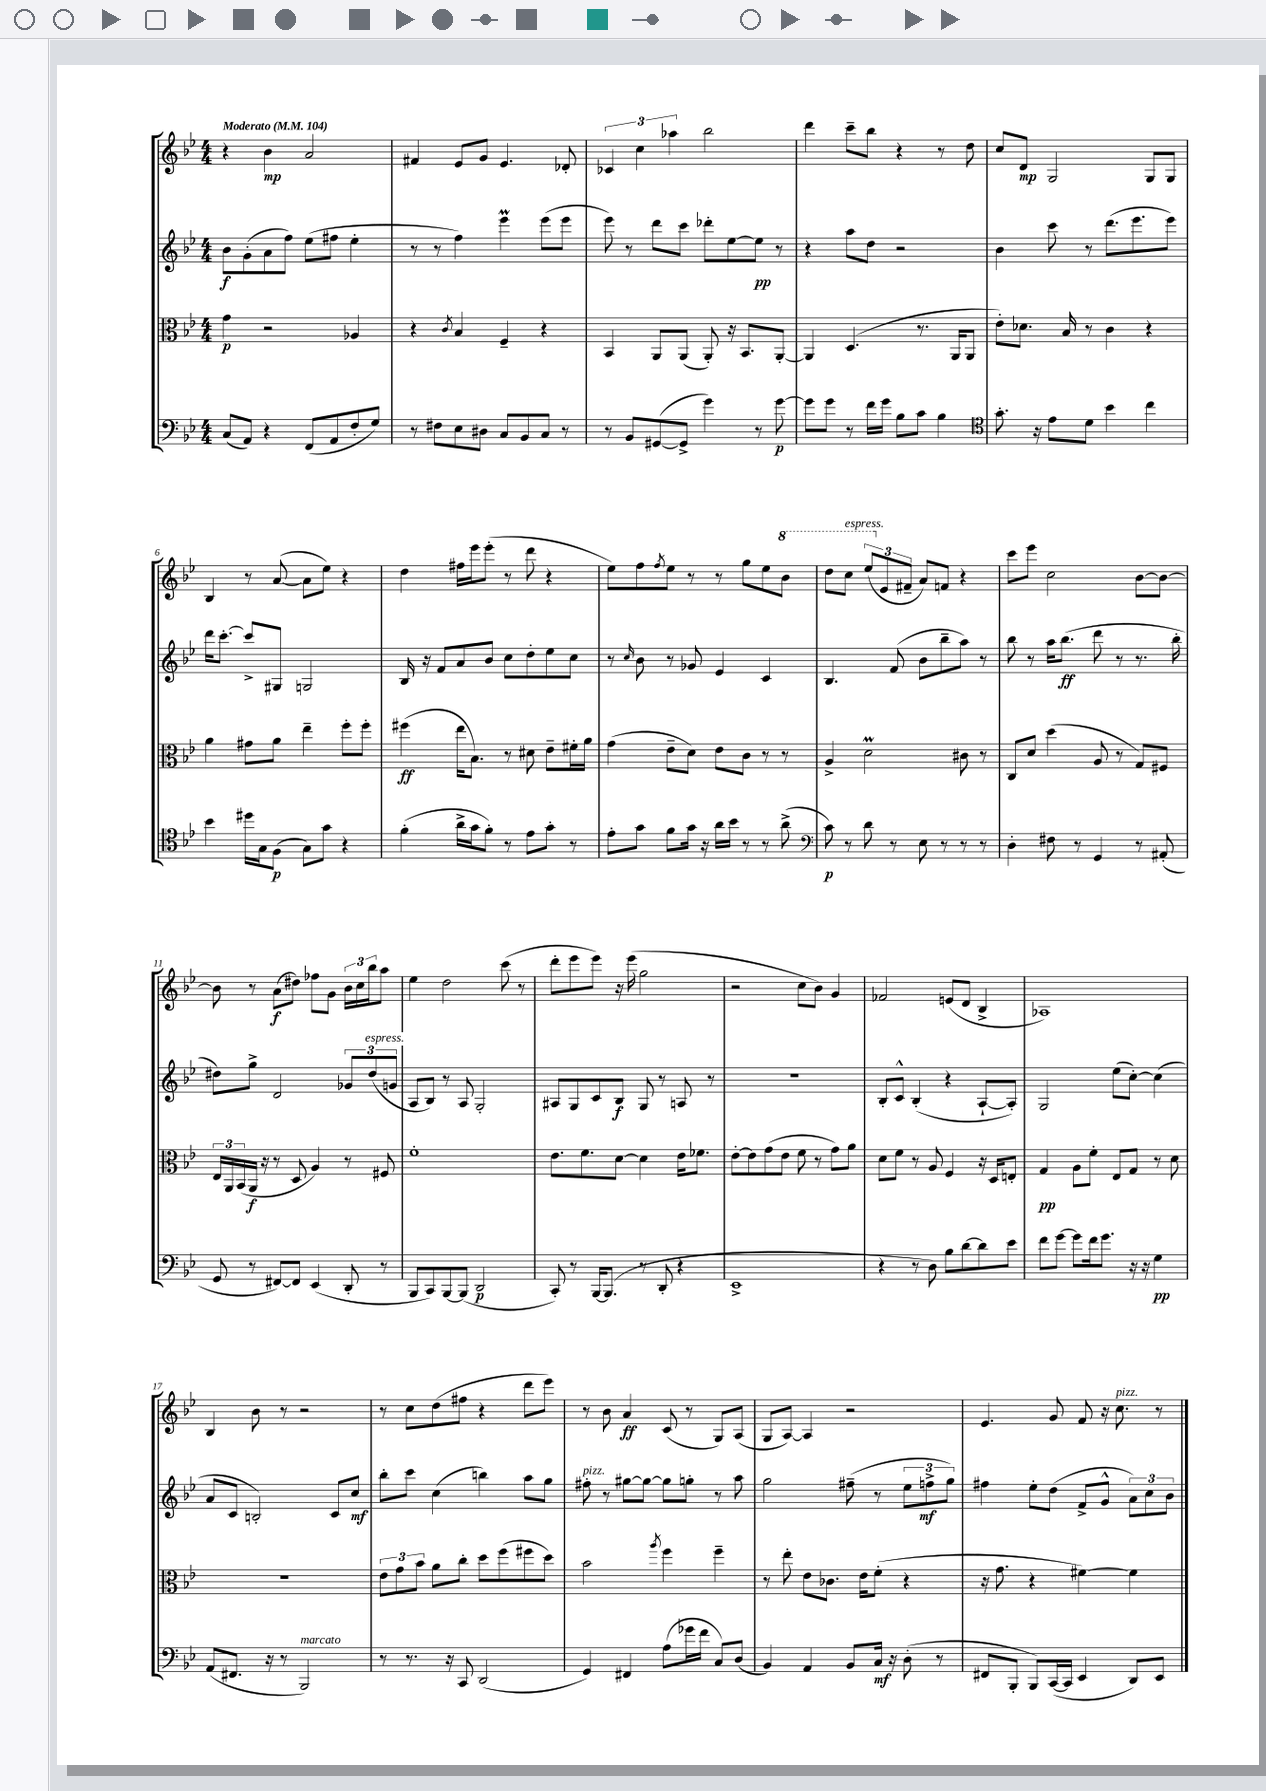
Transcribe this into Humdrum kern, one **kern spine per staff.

**kern	**dynam	**kern	**dynam	**kern	**dynam	**kern	**dynam
*part4	*part4	*part3	*part3	*part2	*part2	*part1	*part1
*staff4	*staff4	*staff3	*staff3	*staff2	*staff2	*staff1	*staff1
*clefF4	*	*clefC3	*	*clefG2	*	*clefG2	*
*k[b-e-]	*	*k[b-e-]	*	*k[b-e-]	*	*k[b-e-]	*
*M4/4	*	*M4/4	*	*M4/4	*	*M4/4	*
*MM104	*	*MM104	*	*MM104	*	*MM104	*
=1	=1	=1	=1	=1	=1	=1	=1
!	!	!	!	!	!	!LO:TX:a:B:t=Moderato	!
(8C/L	.	4g\	p	8b-\L	f	4r	.
8AA/J)	.	.	.	(8g'\	.	.	.
4r	.	2r	.	8a\	.	4b-\	mp
.	.	.	.	8ff\J)	.	.	.
(8FF/L	.	.	.	(8ee-\L	.	2a/	.
8AA/	.	.	.	8ff#X\J	.	.	.
8F'/	.	4A-X/	.	4ee-'\	.	.	.
8G/J)	.	.	.	.	.	.	.
=2	=2	=2	=2	=2	=2	=2	=2
8r	.	4r	.	8r	.	4f#X/	.
8F#X\L	.	.	.	8r	.	.	.
.	.	8qc/	.	.	.	.	.
8E-\	.	4B-/	.	4ff\)	.	8e-/L	.
8D#X\J	.	.	.	.	.	8g/J	.
8C/L	.	4F~/	.	4eee-M\	.	4.e-/	.
8BB-/	.	.	.	.	.	.	.
8C/J	.	4r	.	(8eee-\L	.	.	.
8r	.	.	.	8eee-\J	.	8d-X'/	.
=3	=3	=3	=3	=3	=3	=3	=3
8r	.	4BB-/	.	8eee-\)	.	6c-X/	.
8BB-/L	.	.	.	8r	.	.	.
.	.	.	.	.	.	6cc\	.
([8GG#X/	.	8AA/L	.	8ddd\L	.	.	.
.	.	.	.	.	.	6aa-X\	.
8GG#^/J]	.	(8AA/J	.	8ccc\J	.	.	.
4g\)	.	8AA'/)	.	8ddd-X'\L	.	2bb-\	.
.	.	16r	.	[8ee-\	.	.	.
.	.	8.BB-/L	.	.	.	.	.
8r	.	.	.	8ee-\J]	pp	.	.
[8g\	p	[8AA'/J	.	8r	.	.	.
=4	=4	=4	=4	=4	=4	=4	=4
8g\L]	.	4AA/]	.	4r	.	4ddd\	.
8g\J	.	.	.	.	.	.	.
8r	.	(4.D/	.	8aa\L	.	8ccc~\L	.
16f\LL	.	.	.	8dd\J	.	8bb-\J	.
16g\JJ	.	.	.	.	.	.	.
8B-\L	.	.	.	2r	.	4r	.
8c\J	.	8.r	.	.	.	.	.
4B-\	.	.	.	.	.	8r	.
.	.	16AA/KL	.	.	.	.	.
.	.	8AA/J	.	.	.	8dd\	.
=5	=5	=5	=5	=5	=5	=5	=5
*clefC4	*	*	*	*	*	*	*
8.g'\	.	8e-'\L)	.	4b-\	.	8cc/L	.
.	.	8.d-X\J	.	.	.	8d/J	mp
16r	.	.	.	.	.	.	.
8e-\L	.	.	.	8ccc\	.	2G/	.
.	.	16B-/	.	.	.	.	.
8d\J	.	8r	.	8r	.	.	.
4b-\	.	4c\	.	(8.ddd\L	.	.	.
.	.	.	.	8.eee-\	.	.	.
4cc\	.	4r	.	.	.	8G/L	.
.	.	.	.	8eee-\J)	.	8G/J	.
!!LO:LB:g=z
=6	=6	=6	=6	=6	=6	=6	=6
4b-\	.	4a\	.	16ddd\KL	.	4B-/	.
.	.	.	.	[8.ccc'\J	.	.	.
16dd#X\LL	.	8g#X\L	.	8ccc^/L]	.	8r	.
16G\J	.	.	.	.	.	.	.
(8F\J	p	8a\J	.	8G#X/J	.	([8a/	.
8G\L)	.	4ee-~\	.	2Gn/	.	8a\L]	.
8g\J	.	.	.	.	.	8ee-\J)	.
4r	.	8ff'\L	.	.	.	4r	.
.	.	8ff'\J	.	.	.	.	.
=7	=7	=7	=7	=7	=7	=7	=7
(4f'\	.	(4ff#X\	ff	16B-/	.	4dd\	.
.	.	.	.	16r	.	.	.
.	.	.	.	8f/L	.	.	.
16a^\LL	.	16ee-\KL	.	8a/	.	16ff#X\LL	.
16g\J	.	8.B-\J)	.	.	.	16eee-\J	.
8f'\J)	.	.	.	8b-/J	.	(8eee-'\J	.
8r	.	8r	.	8cc\L	.	8r	.
8e-\L	.	8d#X\	.	8dd'\	.	8ddd\	.
8g'\J	.	8e-~\L	.	8ee-\	.	4r	.
8r	.	16f#X'\L	.	8cc\J	.	.	.
.	.	16a\JJ	.	.	.	.	.
=8	=8	=8	=8	=8	=8	=8	=8
8e-'\L	.	(4g\	.	8r	.	8ee-\L)	.
.	.	.	.	16qqcc/	.	.	.
8g\J	.	.	.	8b-\	.	8ff\	.
.	.	.	.	.	.	8qff/	.
8f\L	.	8e-~\L	.	8r	.	8ee-\J	.
16g\Jk	.	8d\J)	.	8g-X/	.	8r	.
16r	.	.	.	.	.	.	.
16a\LL	.	8e-\L	.	4e-/	.	8r	.
16b-\JJ	.	.	.	.	.	.	.
8r	.	8c\J	.	.	.	8gg\L	.
8r	.	8r	.	4c/	.	8ee-\	.
*	*	*	*	*	*	*8va	*
(8a^\	.	8r	.	.	.	8bb-\J	.
=9	=9	=9	=9	=9	=9	=9	=9
*clefF4	*	*	*	*	*	*	*
8c\)	p	4A^/	.	4.B-/	.	8ddd\L	.
!	!	!	!	!	!	!LO:TX:a:i:t=espress.	!
8r	.	.	.	.	.	8ccc\J	.
8d\	.	2dm\	.	.	.	(12eee-/L	.
*	*	*	*	*	*	*X8va	*
.	.	.	.	.	.	12e-/	.
8r	.	.	.	(8f/	.	.	.
.	.	.	.	.	.	12f#X~/J	.
8E-\	.	.	.	8b-\L	.	8a/L)	.
8r	.	.	.	8bb-~\	.	8fn/J	.
8r	.	8c#X\	.	8aa\J)	.	4r	.
8r	.	8r	.	8r	.	.	.
=10	=10	=10	=10	=10	=10	=10	=10
4D'\	.	8C/L	.	8bb-\	.	8ccc\L	.
.	.	8d/J	.	8r	.	8eee-\J	.
8F#X\	.	(4dd\	.	16aa\KL	.	2cc\	.
.	.	.	.	(8.bb-\J	ff	.	.
8r	.	.	.	.	.	.	.
4GG/	.	8A/	.	8ddd\	.	.	.
.	.	8r	.	8r	.	.	.
8r	.	8G/L)	.	8.r	.	[8b-\L	.
(8AA#X'/	.	8F#X/J	.	.	.	8b-\J_	.
.	.	.	.	16bb-'\	.	.	.
!!LO:LB:g=z
=11	=11	=11	=11	=11	=11	=11	=11
8GG/	.	24E-/LL	.	8dd#X\L)	.	8b-\]	.
.	.	24AA/	.	.	.	.	.
.	.	(24BB-/	.	.	.	.	.
8r	.	16AA/JJ	f	8gg^\J	.	8r	.
.	.	16r	.	.	.	.	.
[8FF#X/L)	.	8r	.	2d/	.	(8a\L	f
8FF#/J]	.	8D/	.	.	.	8dd#X\J)	.
(4EE-/	.	4A/)	.	.	.	8ff-X\L	.
.	.	.	.	.	.	8g\J	.
8DD'/	.	8r	.	12g-X/L	.	24b-\LL	.
.	.	.	.	.	.	24cc\	.
!	!	!	!	!LO:TX:a:i:t=espress.	!	!	!
.	.	.	.	(12dd#/	.	24bb-\J	.
8r	.	8F#X/	.	.	.	8aa\J	.
.	.	.	.	12gn/J	.	.	.
=12	=12	=12	=12	=12	=12	=12	=12
8BBB-/L	.	1f'	.	8A/L	.	4ee-\	.
8CC/)	.	.	.	8B-/J)	.	.	.
[8BBB-/	.	.	.	8r	.	2dd\	.
(8BBB-/J]	.	.	.	8A/	.	.	.
2DD/	p	.	.	2G'/	.	.	.
.	.	.	.	.	.	(8ccc\	.
.	.	.	.	.	.	8r	.
=13	=13	=13	=13	=13	=13	=13	=13
8CC'/)	.	8.e-\L	.	8A#X/L	.	8ddd'\L	.
8r	.	.	.	8G/	.	8eee-\	.
.	.	8.f\	.	.	.	.	.
[16BBB-/KL	.	.	.	8c/	.	8eee-\J)	.
(8.BBB-/J]	.	.	.	.	.	.	.
.	.	[8d\J	.	8B-/J	f	16r	.
.	.	.	.	.	.	(16eee-\	.
8r	.	4d\]	.	8G/	.	2gg\	.
8DD'/	.	.	.	8r	.	.	.
4r	.	16e-\KL	.	8An/	.	.	.
.	.	8.f-X\J	.	.	.	.	.
.	.	.	.	8r	.	.	.
=14	=14	=14	=14	=14	=14	=14	=14
1EE-^	.	[8e-'\L	.	1r	.	2r	.
.	.	8e-\]	.	.	.	.	.
.	.	(8g\	.	.	.	.	.
.	.	8e-\J	.	.	.	.	.
.	.	8f\	.	.	.	8cc\L	.
.	.	8r	.	.	.	8b-\J)	.
.	.	8g\L)	.	.	.	4g/	.
.	.	8a\J	.	.	.	.	.
=15	=15	=15	=15	=15	=15	=15	=15
4r	.	8d\L	.	8B-'/L	.	2f-X/	.
.	.	8f\J	.	8c^^/J	.	.	.
8r	.	8r	.	(4B-'/	.	.	.
8D\)	.	8A/	.	.	.	.	.
8B-\L	.	4F/	.	4r	.	(8en/L	.
[8d\	.	.	.	.	.	8d/J	.
8d\]	.	16r	.	[8A`/L	.	4B-^/	.
.	.	16D/KL	.	.	.	.	.
8e-\J	.	8En'/J	.	8A'/J])	.	.	.
=16	=16	=16	=16	=16	=16	=16	=16
8f\L	.	4G/	pp	2G/	.	1A-X)	.
[8g\J	.	.	.	.	.	.	.
8g\L]	.	8A\L	.	.	.	.	.
16f\k	.	8f'\J	.	.	.	.	.
8.g\J	.	.	.	.	.	.	.
.	.	8E-/L	.	(8ee-\L	.	.	.
16r	.	8G/J	.	[8cc'\J)	.	.	.
16r	.	.	.	.	.	.	.
4G\	pp	8r	.	(4cc\]	.	.	.
.	.	8d\	.	.	.	.	.
!!LO:LB:g=z
=17	=17	=17	=17	=17	=17	=17	=17
(8AA/L	.	1r	.	8a/L	.	4B-/	.
8.FF#X/J	.	.	.	8c/J	.	.	.
.	.	.	.	2Bn'/)	.	8b-\	.
16r	.	.	.	.	.	.	.
8r	.	.	.	.	.	8r	.
!LO:TX:a:i:t=marcato	!	!	!	!	!	!	!
2BBB-/)	.	.	.	.	.	2r	.
.	.	.	.	8c/L	.	.	.
.	.	.	.	8cc/J	mf	.	.
=18	=18	=18	=18	=18	=18	=18	=18
8r	.	12e-\L	.	8bb-'\L	.	8r	.
.	.	12g\	.	.	.	.	.
8.r	.	.	.	8ccc\J	.	8cc\L	.
.	.	12b-\J	.	.	.	.	.
.	.	8a\L	.	(4cc\	.	(8dd\	.
16r	.	.	.	.	.	.	.
8CC/	.	8cc'\J	.	.	.	8ff#X\J	.
(2DD/	.	8dd\L	.	4bbn\)	.	4r	.
.	.	(8ff\	.	.	.	.	.
.	.	8ff#X\	.	8aa\L	.	8ddd\L	.
.	.	8dd\J)	.	8gg\J	.	8eee-\J)	.
=19	=19	=19	=19	=19	=19	=19	=19
!	!	!	!	!LO:TX:a:i:t=pizz.	!	!	!
4GG/)	.	2b-\	.	8ff#X'\	.	8r	.
.	.	.	.	8r	.	8b-\	.
4FF#X/	.	.	.	[8gg#X\L	.	4a/	ff
.	.	.	.	8gg#\J_	.	.	.
.	.	8qaa/	.	.	.	.	.
(8A\L	.	4ff\	.	8gg#\L]	.	(8c/	.
16g-X\L	.	.	.	8ggn'\J	.	8r	.
16f\JJ	.	.	.	.	.	.	.
8C/L)	.	4ff~\	.	8r	.	8G/L)	.
(8D/J	.	.	.	8aa\	.	(8A/J	.
=20	=20	=20	=20	=20	=20	=20	=20
4BB-/)	.	8r	.	2gg\	.	8G/L	.
.	.	8ee-'\	.	.	.	[8A/J)	.
4AA/	.	8e-\L	.	.	.	4A/]	.
.	.	8.c-X\J	.	.	.	.	.
8BB-/L	.	.	.	(8ff#X~\	.	2r	.
.	.	16e-\KL	.	.	.	.	.
16C/Jk	mf	(8f'\J	.	8r	.	.	.
16r	.	.	.	.	.	.	.
(8D'\	.	4r	.	12ee-\L	.	.	.
.	.	.	.	12ffn^\	mf	.	.
8r	.	.	.	.	.	.	.
.	.	.	.	12gg\J)	.	.	.
=21	=21	=21	=21	=21	=21	=21	=21
8FF#X/L	.	16r	.	4ff#X\	.	4.e-/	.
.	.	8.g\	.	.	.	.	.
8BBB-'/J	.	.	.	.	.	.	.
8BBB-/L)	.	4r	.	8ee-'\L	.	.	.
([16CC/L	.	.	.	(8dd\J	.	8g/	.
16CC/JJ]	.	.	.	.	.	.	.
4EE-/	.	[4f#X\)	.	8f^/L	.	8f/	.
.	.	.	.	8g^^/J	.	16r	.
!	!	!	!	!	!	!LO:TX:a:i:t=pizz.	!
.	.	.	.	.	.	8.cc\	.
8DD/L)	.	4f#\]	.	12a\L)	.	.	.
.	.	.	.	12cc\	.	.	.
8EE-/J	.	.	.	.	.	8r	.
.	.	.	.	12b-\J	.	.	.
==	==	==	==	==	==	==	==
*-	*-	*-	*-	*-	*-	*-	*-
